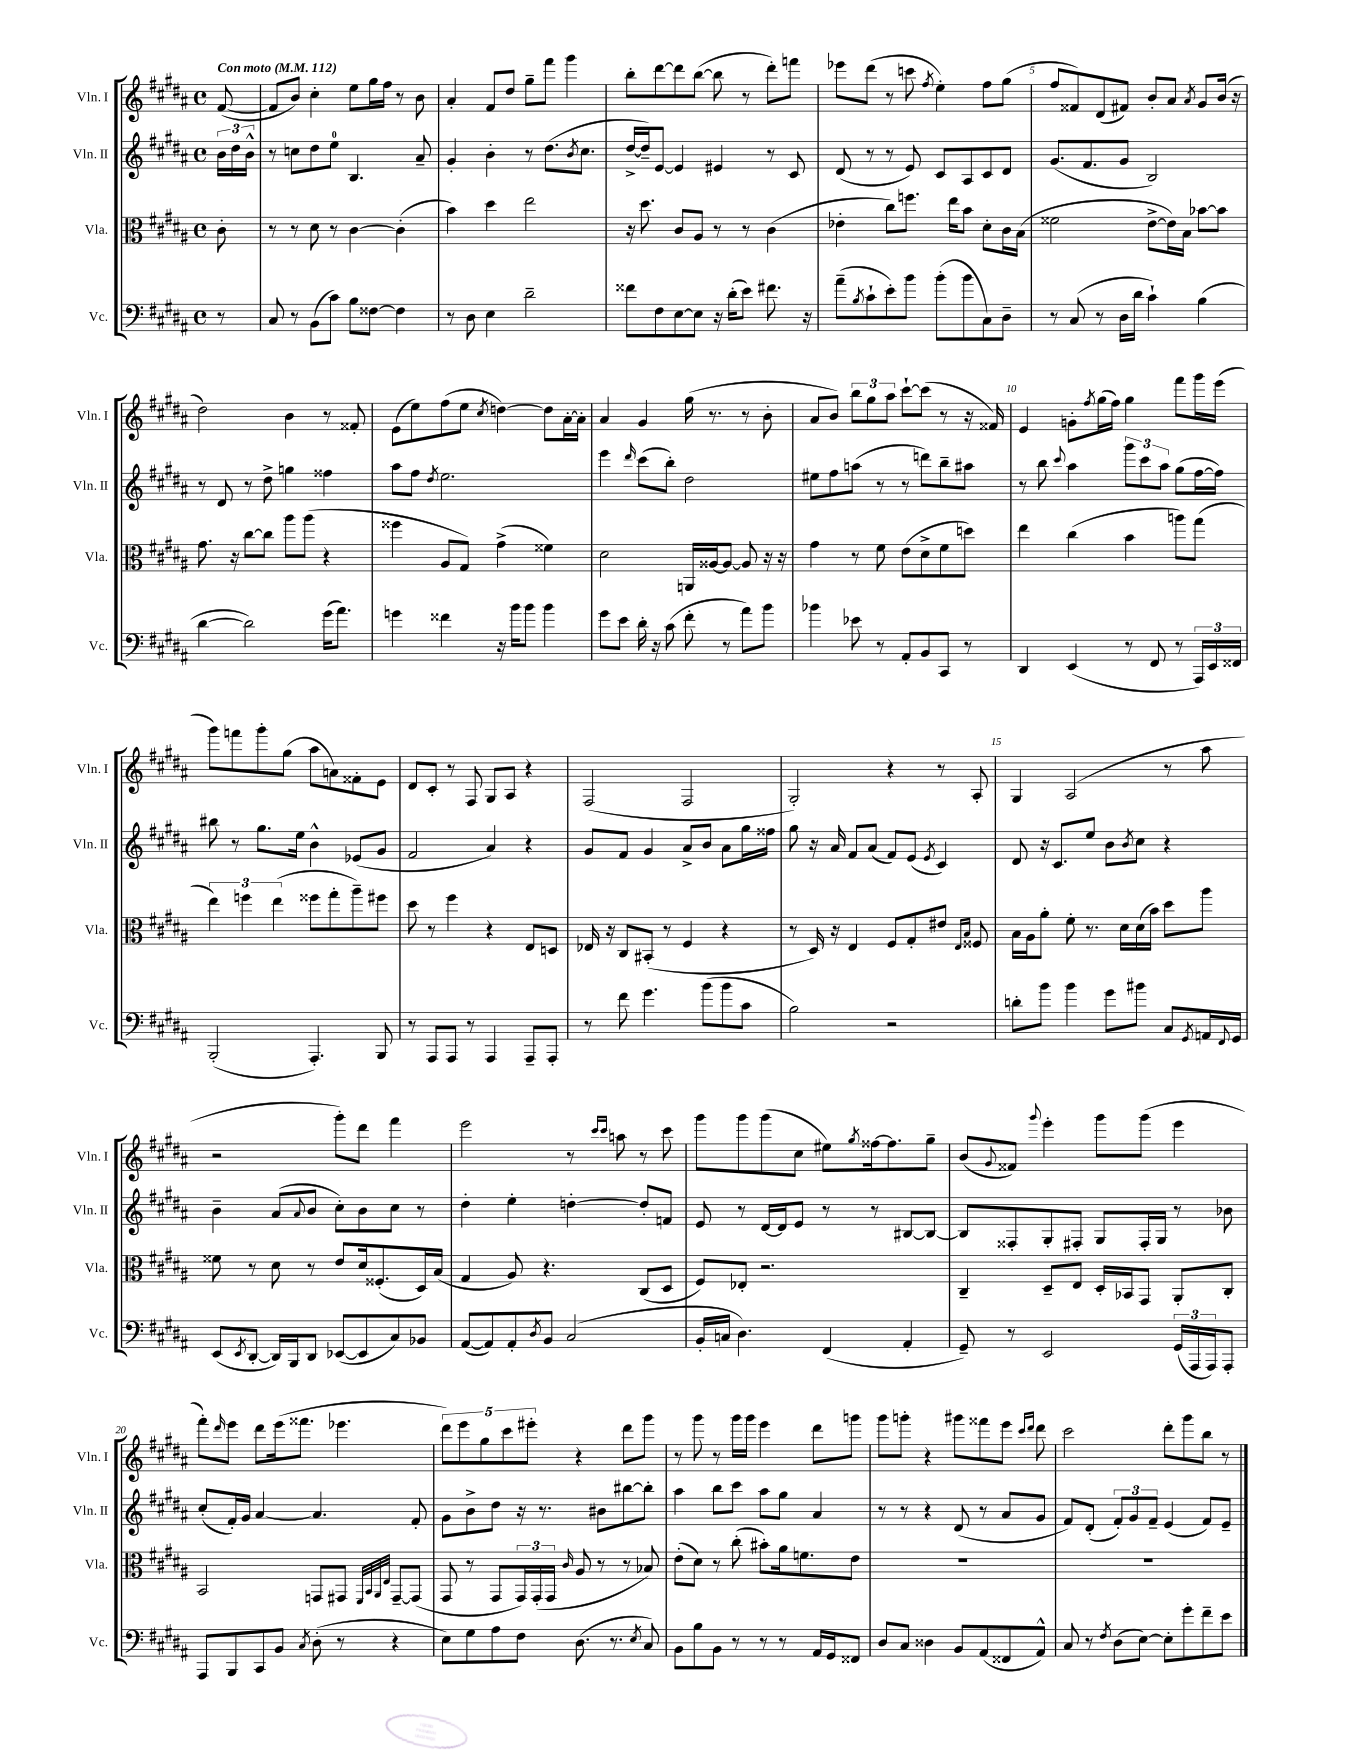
<<
\new StaffGroup <<
\new Staff = "s0" \with { instrumentName = "Vln. I" shortInstrumentName = "Vln. I" } {
    \clef treble \key b \major \defaultTimeSignature \time 4/4 \partial 8 \tempo "Con moto" 4 = 112
    fis'8~( |
    fis'8 b'8) cis''4-. e''8 gis''16 fis''16 r8 b'8 |
    ais'4-. fis'8 dis''8 gis''8-- fis'''8 gis'''4 |
    b''8-. dis'''8~ dis'''8 b''8~( b''8 r8 dis'''8-.) f'''8 |
    ees'''8 dis'''8( r8 c'''8 \acciaccatura { fis''8 } e''4-.) fis''8 gis''8( |
    fis''8 fisis'8) dis'8( fis'8) b'8-. ais'8 \acciaccatura { ais'8 } gis'8 b'16( r16 |
    dis''2) b'4 r8 fisis'8-. |
    e'8( e''8) fis''8( e''8 \acciaccatura { cis''8 } d''4~) d''8 ais'16~-. ais'16-. |
    ais'4 gis'4 gis''16( r8. r8 b'8-. |
    ais'8 b'8) \tuplet 3/2 { b''8 gis''8 ais''8 } cis'''8~-! cis'''8( r8 r16 fisis'16) |
    e'4 g'8-. \acciaccatura { fis''8 } gis''16( fis''16) gis''4 fis'''8 gis'''16 e'''16( |
    gis'''8) f'''8 gis'''8-. gis''8( ais''8 a'8) fisis'8-. e'8 |
    dis'8 cis'8-. r8 fis8 gis8 ais8 r4 |
    fis2( fis2 |
    gis2-.) r4 r8 ais8-. |
    gis4 ais2( r8 ais''8 |
    r2 gis'''8-.) dis'''8 fis'''4 |
    e'''2 r8 \grace { cis'''16 cis'''16 } a''8 r8 cis'''8 |
    gis'''8 gis'''8 gis'''8( cis''8 eis''8) \acciaccatura { gis''8 } fisis''16~ fisis''8. gis''8-- |
    b'8( \appoggiatura { gis'8 } fisis'8) \appoggiatura { gis'''8 } e'''4-. gis'''8 gis'''8( e'''4 |
    fis'''8-.) \grace { dis'''16 } e'''8 dis'''8 e'''16( fisis'''8. ees'''4. |
    \tuplet 5/4 { dis'''8) e'''8 gis''8 cis'''8 eis'''8-. } r4 dis'''8 gis'''8 |
    r8 gis'''8 r8 gis'''16 gis'''16 e'''4 dis'''8 g'''8 |
    gis'''8 g'''8-. r4 gis'''8 fisis'''8 e'''8 \grace { cis'''16 dis'''16 } dis'''8 |
    cis'''2 dis'''8-. gis'''8 b''8 r8 \bar "|." |
}
\new Staff = "s1" \with { instrumentName = "Vln. II" shortInstrumentName = "Vln. II" } {
    \clef treble \key b \major \defaultTimeSignature \time 4/4 \partial 8
    \tuplet 3/2 { b'16 dis''16 b'16-^ } |
    r8 c''8 dis''8 e''8-0 b4. ais'8-- |
    gis'4-. b'4-. r8 dis''8.( \acciaccatura { b'8 } cis''8. |
    dis''16~-> dis''16--) e'8~ e'4 eis'4 r8 cis'8 |
    dis'8( r8 r8 e'8) cis'8 ais8 cis'8 dis'8 |
    gis'8.( fis'8. gis'8 b2) |
    r8 dis'8 r8 dis''8-> g''4 fisis''4 |
    ais''8 fis''8 \acciaccatura { dis''8 } e''2. |
    e'''4 \grace { dis'''16 } cis'''8( b''8-.) dis''2 |
    eis''8 fis''8 a''8( r8 r8 d'''8) b''8-- ais''8 |
    r8 b''8 \appoggiatura { cis'''8 } ais''4 \tuplet 3/2 { gis'''8 cis'''8 ais''8 } gis''8( fis''16~ fis''16) |
    bis''8 r8 gis''8. e''16 b'4-^ ees'8( gis'8 |
    fis'2 ais'4) r4 |
    gis'8 fis'8 gis'4 ais'8-> b'8 ais'8 gis''16 fisis''16 |
    gis''8 r16 ais'16 fis'8 ais'8( fis'8) e'8( \acciaccatura { e'8 } cis'4) |
    dis'8 r16 cis'8. e''8 b'8 \acciaccatura { b'8 } cis''8 r4 |
    b'4-- ais'8( \appoggiatura { ais'8 } b'8 cis''8-.) b'8 cis''8 r8 |
    dis''4-. e''4-. d''4~-. d''8-. f'8 |
    e'8 r8 dis'16~ dis'16 e'8 r8 r8 bis8~ bis8~ |
    bis8 fisis8-. gis8-. fis8-. gis8 fis16-. gis16 r8 bes'8 |
    cis''8-.( fis'16-.) gis'16 ais'4~ ais'4. fis'8-. |
    gis'8 b'8-> dis''8 r16 r8. bis'8 bis''8~ bis''8-. |
    ais''4 b''8 cis'''8 ais''8 gis''8 ais'4 |
    r8 r8 r4 dis'8( r8 ais'8 gis'8 |
    fis'8) dis'8-.( \tuplet 3/2 { fis'8-.) gis'8 fis'8-- } e'4( fis'8) e'8-- \bar "|." |
}
\new Staff = "s2" \with { instrumentName = "Vla." shortInstrumentName = "Vla." } {
    \clef alto \key b \major \defaultTimeSignature \time 4/4 \partial 8
    cis'8-. |
    r8 r8 dis'8 r8 cis'4~ cis'4-.( |
    b'4) dis''4 e''2 |
    r16 dis''8. cis'8 ais8 r8 r8 cis'4( |
    ees'4-. cis''8) f''8. e''16 b'8 dis'8-. cis'16 b16( |
    fisis'2 e'8~-> e'16) b16 bes'8~ bes'8 |
    gis'8. r16 cis''8~ cis''8 ais''8 ais''8( r4 |
    fisis''4 ais8 gis8) gis'4->( fisis'4) |
    dis'2 a,16 aisis16~ aisis8~ aisis8 r16 r16 |
    gis'4 r8 fis'8 e'8( dis'8-> fis'8 d''8) |
    e''4 cis''4( b'4 a''8) gis''8( |
    \tuplet 3/2 { e''4) f''4 e''4( } fisis''8 gis''8-. ais''8--) fis''8 |
    dis''8 r8 fis''4 r4 e8 d8 |
    ees16 r16 cis8 bis,8-.( r8 fis4 r4 |
    r8 dis16) r16 e4 fis8 gis8-. eis'8 \grace { e16 b16 } fisis8 |
    b16 ais16 ais'8-. fis'8-. r8. dis'16 dis'16( b'16) dis''8 ais''8 |
    fisis'8 r8 dis'8 r8 e'8 dis'16 fisis8.-.( dis16) b16( |
    gis4 ais8) r4. cis8( dis8 |
    fis8) ees8-. r2. |
    cis4-- dis8-- e8 dis16-. bes,16 gis,8 ais,8-. cis8-. |
    b,2 g,8 gis,8 \grace { fis,32 b,32 ais,32 e32 } gis,8~-- gis,8( |
    gis,8 r8 gis,8 \tuplet 3/2 { gis,16) gis,16-.( gis,16 } \grace { cis'16 } ais8 r8 r8 bes8) |
    e'8-.( dis'8) r8 cis''8-.( bis'8-.) ais'16 f'8. e'8 |
    R1 |
    R1 \bar "|." |
}
\new Staff = "s3" \with { instrumentName = "Vc." shortInstrumentName = "Vc." } {
    \clef bass \key b \major \defaultTimeSignature \time 4/4 \partial 8
    r8 |
    cis8 r8 b,8( cis'8) b8 fisis8~ fisis4 |
    r8 dis8 e4 dis'2-- |
    fisis'8 fis8 e8~ e8 r16 dis'16-.( e'8) fis'8. r16 |
    ais'8--( \acciaccatura { b8 } cis'8-! e'8-.) b'8 b'8-.( b'8 cis8) dis8-- |
    r8 cis8( r8 dis16 dis'16 cis'4-!) b4( |
    dis'4~ dis'2) gis'16( ais'8.) |
    g'4 fisis'4 r16 b'16 b'8 b'4 |
    gis'8 e'8 dis'16-. r16 cis'8( fis'8-. r8 ais'8) b'8 |
    bes'4 ees'8 r8 ais,8-. b,8 cis,8 r8 |
    dis,4 e,4( r8 fis,8 r8 \tuplet 3/2 { ais,,16) e,16 fisis,16 } |
    b,,2-.( ais,,4.-.) b,,8 |
    r8 ais,,8 ais,,8 r8 ais,,4 ais,,8-- ais,,8-. |
    r8 fis'8 gis'4. b'8( b'8 cis'8 |
    b2) r2 |
    d'8-. b'8 b'4 gis'8 bis'8 cis8 \acciaccatura { gis,8 } a,16 \appoggiatura { fis,8 } gis,16 |
    e,8( \acciaccatura { e,8 } dis,8~-. dis,16) b,,16 dis,8 ees,8~( ees,8 cis8) bes,8 |
    ais,8~( ais,8) ais,8-. \acciaccatura { dis8 } b,8 cis2( |
    b,16-. c16 dis4.) fis,4( ais,4-. |
    gis,8--) r8 e,2 \tuplet 3/2 { gis,16( ais,,16 ais,,16) } ais,,8-. |
    ais,,8 b,,8 cis,8 b,8 \acciaccatura { cis8 } dis8-.( r8 r4 |
    e8) gis8 ais8 fis8 dis8.( r8. \acciaccatura { e8 } cis8) |
    b,8 b8 b,8 r8 r8 r8 ais,16 gis,16 fisis,8 |
    dis8 cis8 disis4 b,8 ais,8( fisis,8 ais,8-^) |
    cis8 r8 \acciaccatura { fis8 } dis8( e8~) e8-. gis'8-. fis'8-- e'8 \bar "|." |
}
>>
>>
\layout { \context { \Score \override BarNumber.break-visibility = ##(#f #t #t) barNumberVisibility = #(every-nth-bar-number-visible 5) } }
